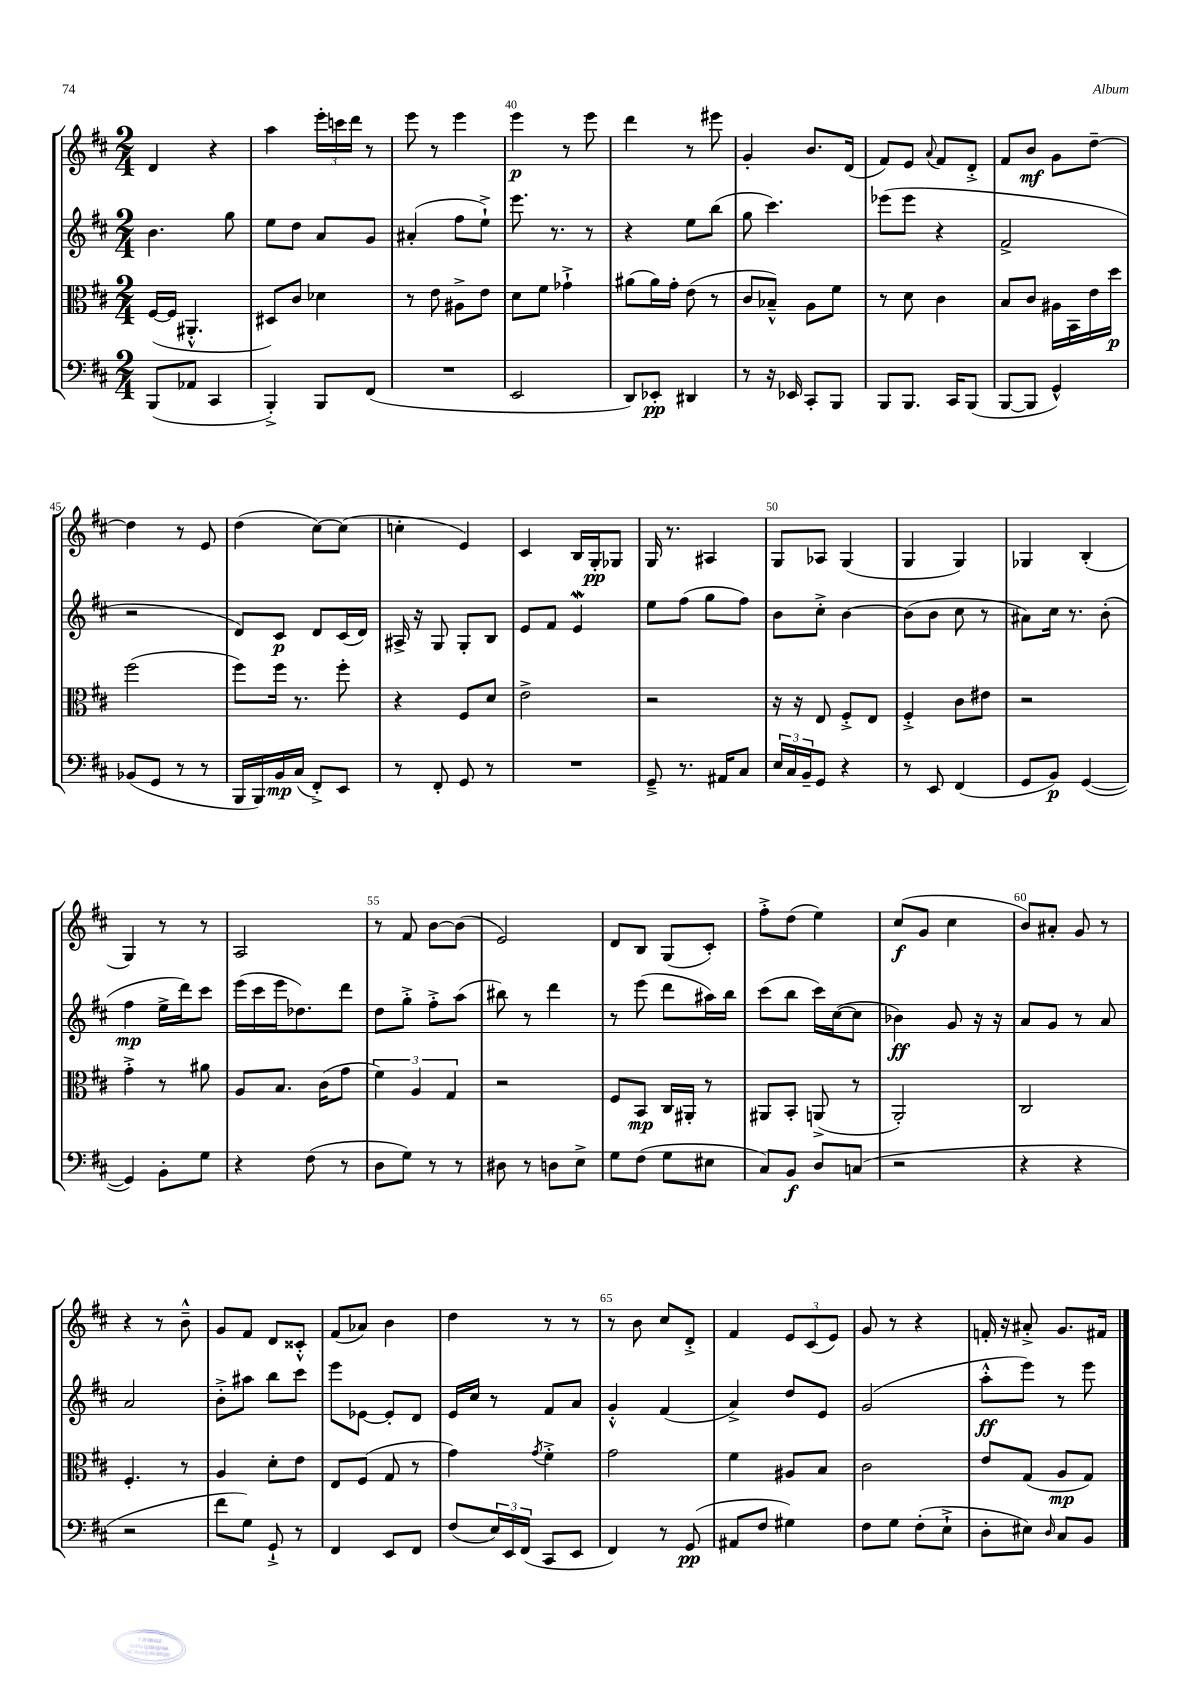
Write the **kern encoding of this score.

**kern	**kern	**kern	**kern
*staff4	*staff3	*staff2	*staff1
*clefF4	*clefC3	*clefG2	*clefG2
*k[f#c#]	*k[f#c#]	*k[f#c#]	*k[f#c#]
*M2/4	*M2/4	*M2/4	*M2/4
(8BBB	([16F#	4.b	4d
.	16F#]	.	.
8AA-	4.AA#'^^	.	.
4CC#	.	.	4r
.	.	8gg	.
=	=	=	=
4BBB'^)	8D#)	8ee	4aa
.	8c#	8dd	.
8BBB	4d-	8a	24eee'
.	.	.	24ccc
.	.	.	24ddd
(8FF#	.	8g	8r
=	=	=	=
2r	8r	(4a#'	8eee
.	8e	.	8r
.	8A#^	8ff#	4eee
.	8e	8ee`^)	.
=	=	=	=
2EE	8d	8.eee	4eee
.	8f#	.	.
.	.	8.r	.
.	4g-`^	.	8r
.	.	8r	8eee
=	=	=	=
8DD)	(8a#	4r	4ddd
8EE-'	16a#)	.	.
.	16g'	.	.
4DD#	(8e	8ee	8r
.	8r	(8bb	8eee#
=	=	=	=
8r	8c#	8gg	4g'
16r	8B-~^^)	4.ccc#)	.
16EE-	.	.	.
8CC#'	8A	.	8.b
8BBB	8f#	.	.
.	.	.	(16d
=	=	=	=
8BBB	8r	(8eee-	8f#)
8.BBB	8d	8eee-	8e
.	.	.	8qqa
.	4c#	4r	8f#
16CC#	.	.	.
(8BBB	.	.	8d'^
=	=	=	=
[8BBB	8B	2f#^	8f#
8BBB]	8c#	.	8b
4GG^^)	16A#	.	8g
.	16BB	.	.
.	16e	.	[8dd~
.	16dd	.	.
=	=	=	=
(8BB-	(2ff#	2r	4dd]
8GG	.	.	.
8r	.	.	8r
8r	.	.	8e
=	=	=	=
16BBB	8ff#)	8d)	(4dd
16BBB)	.	.	.
16BB	16ff#	8c#	.
(16C#	8.r	.	.
8FF#'^)	.	8d	[8cc#)
8EE	8ff#'	(16c#	(8cc#]
.	.	16d)	.
=	=	=	=
8r	4r	16A#^	4cc'
.	.	16r	.
8FF#'	.	8G	.
8GG	8F#	8G'	4e)
8r	8d	8B	.
=	=	=	=
2r	2e^	8e	4c#
.	.	8f#	.
.	.	4e	16B
.	.	.	16G'
.	.	.	8G-
=	=	=	=
8GG~^	2r	8ee	16G
.	.	.	8.r
8.r	.	(8ff#	.
.	.	8gg	4A#
16AA#	.	.	.
8C#	.	8ff#)	.
=	=	=	=
24E	16r	8b	8G
24C#	.	.	.
.	16r	.	.
24BB~	.	.	.
8GG	8E	8cc#'^	8A-
4r	8F#'^	[4b	(4G
.	8E	.	.
=	=	=	=
8r	4F#'^	(8b]	4G
8EE	.	8b	.
(4FF#	8c#	8cc#	4G)
.	8e#	8r	.
=	=	=	=
8GG	2r	8a#)	4G-
8BB)	.	16cc#	.
.	.	8.r	.
([4GG	.	.	(4B'
.	.	(8b'	.
=	=	=	=
4GG])	4g'^	4ff#	4G)
8BB'	8r	16ee^	8r
.	.	16ddd)	.
8G	8a#	8ccc#	8r
=	=	=	=
4r	8A	(16eee	2A
.	.	16ccc#	.
.	8.B	16eee	.
.	.	8.dd-)	.
(8F#	.	.	.
.	(16c#	.	.
8r	8g	8ddd	.
=	=	=	=
8D	6f#)	8dd	8r
8G)	.	8gg'^	8f#
.	6A	.	.
8r	.	8ff#'^	[8b
.	6G	.	.
8r	.	(8aa	(8b]
=	=	=	=
8D#	2r	8bb#)	2e)
8r	.	8r	.
8D	.	4ddd	.
8E^	.	.	.
=	=	=	=
8G	8F#	8r	8d
(8F#	8BB	(8eee	8B
8G	16C#	8ddd	(8G
.	16AA#'	.	.
8E#	8r	16aa#)	8c#')
.	.	16bb	.
=	=	=	=
8C#)	8AA#	(8ccc#	8ff#'^
8BB	8BB'	8bb	(8dd
8D	(8AA^	16ccc#)	4ee)
.	.	([16cc#	.
(8C	8r	8cc#]	.
=	=	=	=
2r	2AA')	4b-)	(8cc#
.	.	.	8g
.	.	8g	4cc#
.	.	16r	.
.	.	16r	.
=	=	=	=
4r	2C#	8a	8b)
.	.	8g	8a#'
4r	.	8r	8g
.	.	8a	8r
=	=	=	=
2r	4.F#'	2a	4r
.	.	.	8r
.	8r	.	8b~^^
=	=	=	=
8f#	4A	8b'^	8g
8G)	.	8aa#	8f#
8GG`^	8d'	8bb	8d
8r	8e	8ccc#	8c##'^^
=	=	=	=
4FF#	8E	8eee	(8f#
.	(8F#	[8e-	8a-)
8EE	8G	8e-']	4b
8FF#	8r	8d	.
=	=	=	=
(8F#	4g)	16e	4dd
.	.	16cc#	.
24E)	.	8r	.
24EE	.	.	.
(24FF#	.	.	.
.	8qg	.	.
8CC#	4f#'^	8f#	8r
8EE	.	8a	8r
=	=	=	=
4FF#)	2g	4g'^^	8r
.	.	.	8b
8r	.	(4f#	8cc#
(8GG	.	.	8d'^
=	=	=	=
8AA#	4f#	4a^)	4f#
8F#	.	.	.
4G#)	8A#	8dd	12e
.	.	.	(12c#
.	8B	8e	.
.	.	.	12e)
=	=	=	=
8F#	2c#	(2g	8g
8G	.	.	8r
(8F#'	.	.	4r
8E`^	.	.	.
=	=	=	=
8D'	8e	8aa'^^	16f'
.	.	.	16r
8E#)	(8G	8eee)	8a#'^
16qqD	.	.	.
8C#	8A	8r	8.g
8BB	8G)	8eee	.
.	.	.	16f#
==	==	==	==
*-	*-	*-	*-
